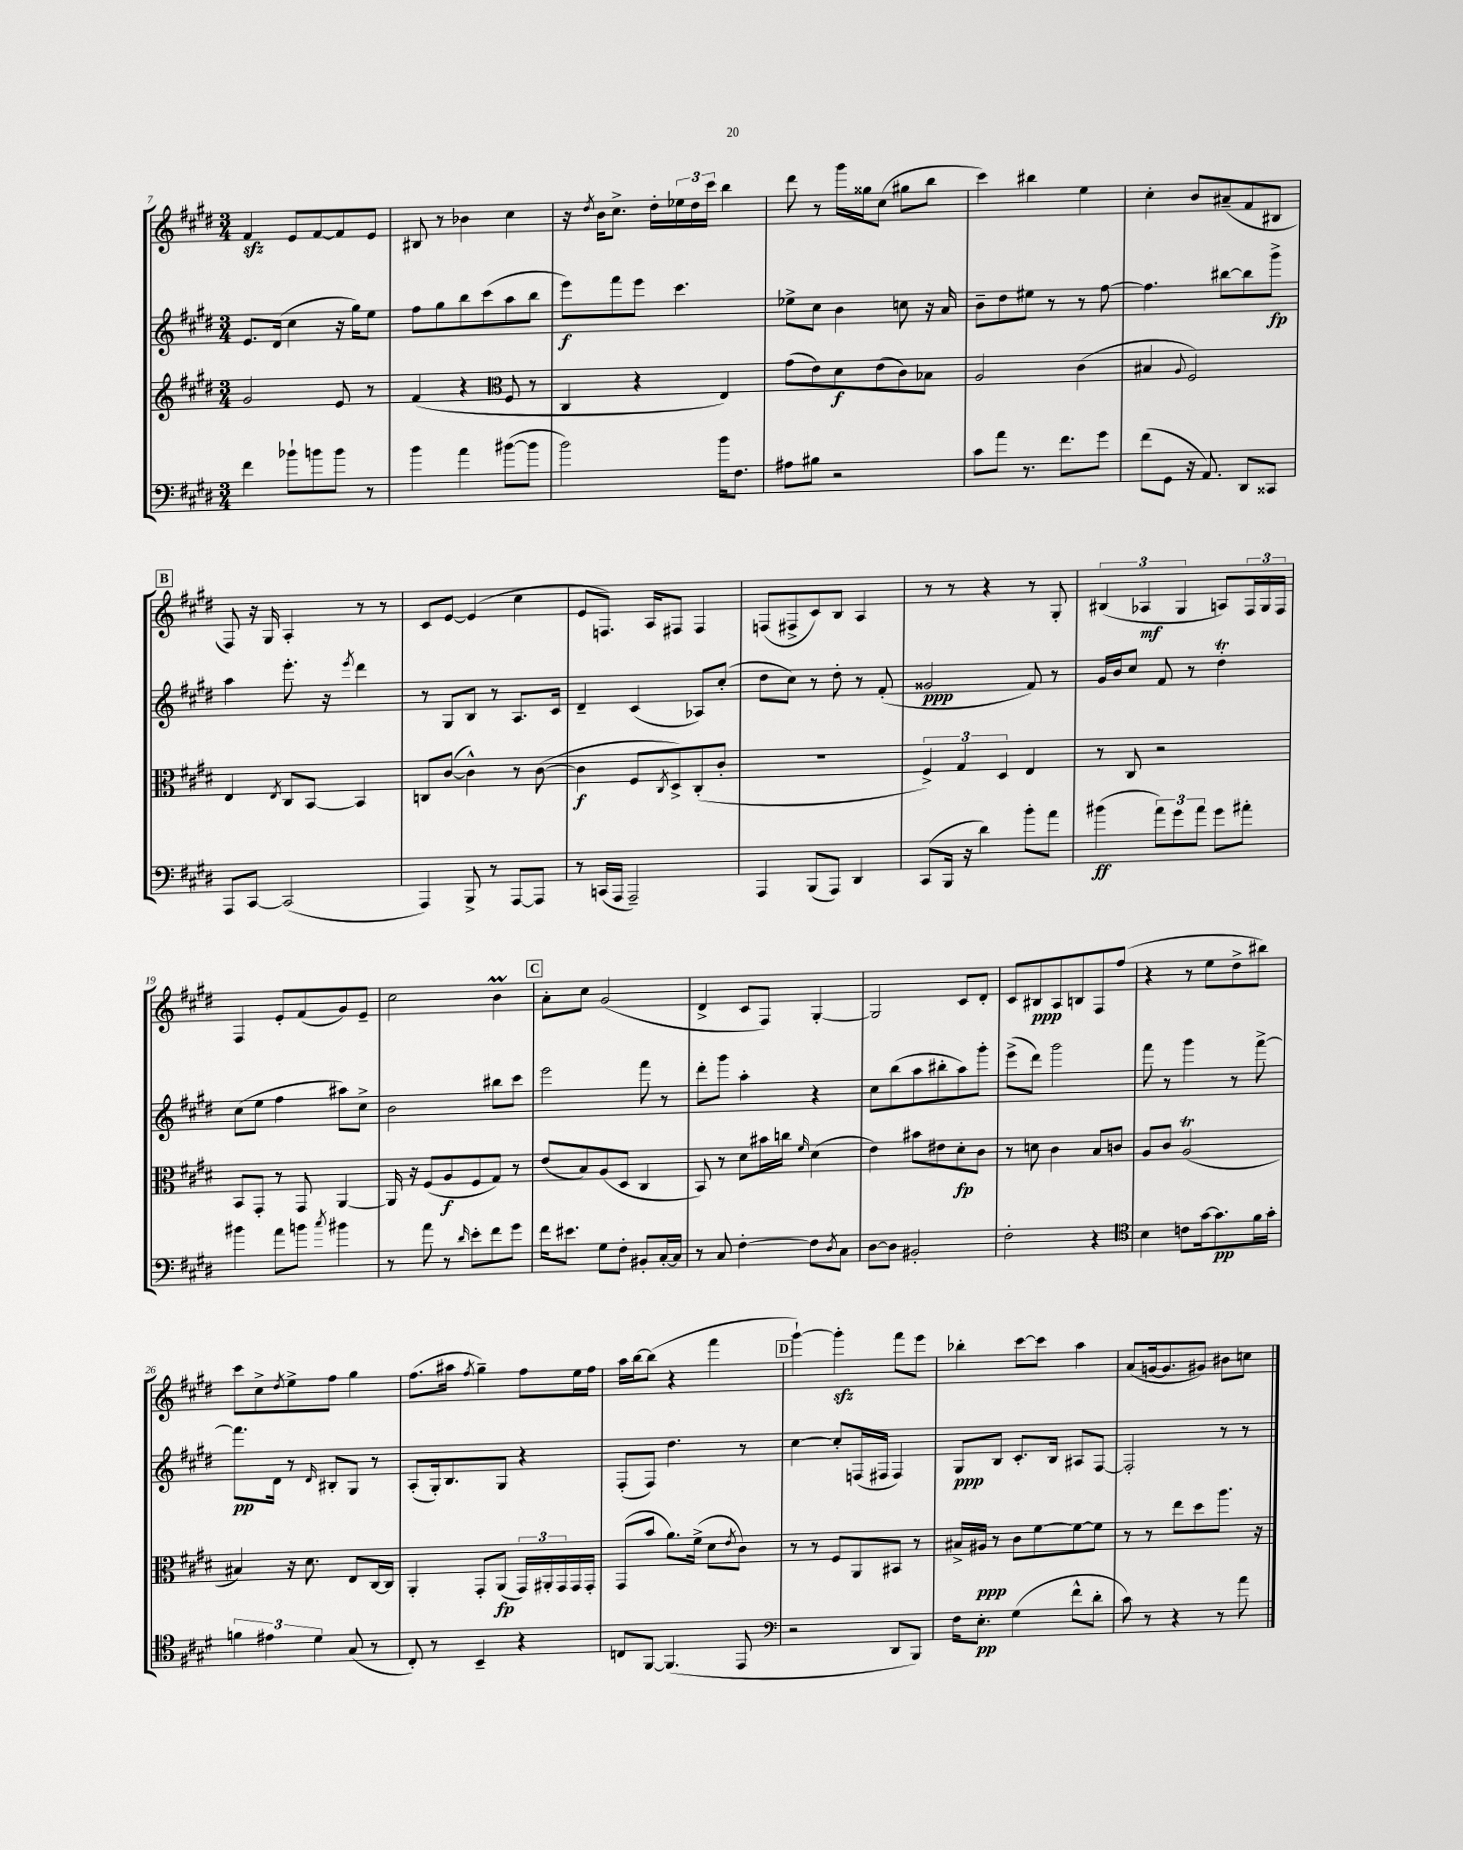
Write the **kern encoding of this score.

**kern	**kern	**kern	**kern
*staff4	*staff3	*staff2	*staff1
*clefF4	*clefG2	*clefG2	*clefG2
*k[f#c#g#d#]	*k[f#c#g#d#]	*k[f#c#g#d#]	*k[f#c#g#d#]
*M3/4	*M3/4	*M3/4	*M3/4
4f#\	2g#/	8.e/L	4f#/
.	.	(16d#/Jk	.
8b-`\L	.	4cc#\	8e/L
8b\	.	.	[8f#/
8b\J	8e/	16r	8f#/]
.	.	16gg#\LK)	.
8r	8r	8ee\J	8e/J
=	=	=	=
4b\	(4f#/	8ff#\L	8B#/
.	.	8gg#\	8r
4a\	4r	8bb\	4b-\
.	.	(8ccc#\	.
*	*clefC3	*	*
([8b#\L	8F#/	8aa\	4cc#\
8b#\]J	8r	8bb\J	.
=	=	=	=
2b\)	4C#/	8eee\L)	16r
.	.	.	8qdd#/
.	.	.	16b\LK
.	.	8fff#\	8.cc#^\J
.	4r	8eee\J	.
.	.	.	16dd#'\LL
.	.	4.ccc#\	24ee-\
.	.	.	24dd#\
.	.	.	24ccc#\JJ
16b\LK	4E/)	.	4bb\
8.F#\J	.	.	.
=	=	=	=
8A#\L	(8g#\L	8ee-^\L	8ddd#\
8B#\J	8e\)	8cc#\J	8r
2r	8d#\	4b\	16ggg#\LL
.	.	.	16gg##\J
.	(8e\	.	(8cc#\J
.	8c#\)	8cc\	8gg#\L
.	8B-\J	16r	8bb\J
.	.	16a/	.
=	=	=	=
8c#\L	2A/	8b~\L	4ccc#\)
8a\J	.	8dd#\	.
8.r	.	8ee#\J	4bb#\
.	.	8r	.
8.f#\L	.	.	.
.	(4c#\	8r	4ee\
8g#\J	.	[8ff#\	.
=	=	=	=
(8f#\L	4B#/	4.ff#\]	4cc#'\
8GG#\J	.	.	.
.	8qqA/	.	.
16r	2F#/)	.	8b/L
8.AA/)	.	.	.
.	.	[8bb#\L	(8a#~/
8DD#/L	.	8bb#\]	8f#/
8CC##/J	.	8ggg#^\J	8B#/J
=	=	=	=
8AAA/L	4E/	4aa\	8F#/)
[8CC#/J	.	.	16r
.	.	.	16G#/
.	8qE/	.	.
(2CC#/]	8C#/L	8.eee'\	4A'/
.	[8BB/J	.	.
.	.	16r	.
.	.	8qeee/	.
.	4BB/]	4ddd#\	8r
.	.	.	8r
=	=	=	=
4AAA/)	8C/L	8r	8c#/L
.	([8c#/J	8G#/L	[8e/J
8BBB^/	4c#^^\])	8B/J	(4e/]
8r	.	8r	.
[8AAA/L	8r	8.A/L	4cc#\
8AAA/]J	([8c#\	.	.
.	.	16c#/Jk	.
=	=	=	=
8r	4c#\]	4d#~/	8e/L
(16CC/LL	.	.	8.F/J)
16AAA/JJ	.	.	.
2AAA~/)	8F#/L	(4c#/	.
.	.	.	16A/LK
.	8qC#/	.	.
.	8D#^/)	.	8F#/J
.	(8C#'/	8A-/L)	4F#/
.	8c#'/J	(8cc#'/J	.
=	=	=	=
4AAA/	2.r	8dd#\L	(8F/L
.	.	8cc#\J)	8F#^/
(8BBB/L	.	8r	8c#/)
8AAA/J)	.	8dd#'\	8B/J
4DD#/	.	8r	4A/
.	.	(8f#'/	.
=	=	=	=
(8CC#/L	6F#^/)	2g##/	8r
16BBB/Jk	.	.	8r
.	6G#/	.	.
16r	.	.	.
4d#\)	.	.	4r
.	6D#/	.	.
8b'\L	4E/	8f#/)	8r
8a\J	.	8r	8G#'/
=	=	=	=
(4b#\	8r	16g#/LL	(6B#/
.	.	16b/J	.
.	8C#/	8cc#/J	.
.	.	.	6A-/
12a\L)	2r	8f#/	.
12g#\	.	.	6G#/
.	.	8r	.
12a\J	.	.	.
8g#\L	.	4dd#'\	8A/L)
8a#'\J	.	.	24F#/L
.	.	.	24G#/
.	.	.	24F#/JJ
=	=	=	=
4b#\	8BB/L	(8cc#\L	4F#/
.	8GG#'/J	8ee\J	.
8a\L	8r	4ff#\	8e'/L
8b\J	8GG#/	.	(8f#/
8qcc#/	.	.	.
4b#\	[4AA/	8aa#\L)	8g#/)
.	.	8cc#^\J	8e~/J
=	=	=	=
8r	16AA/]	2b\	2cc#\
.	16r	.	.
8a\	(8F#/L	.	.
8r	8A/	.	.
16qqd#/	.	.	.
8e'\L	8F#/	.	.
8f#\	8G#/J)	8bb#\L	4b\
8g#\J	8r	8ccc#\J	.
=	=	=	=
16f#\LK	(8e/L	2eee\	8a'\L
8.e#\J	.	.	.
.	8B/)	.	8cc#\J
8G#\L	(8A/	.	(2g#/
8F#'\J	8D#/J	.	.
8BB#'/L	4C#/	8fff#\	.
[16C#'/L	.	8r	.
16C#/]JJ	.	.	.
=	=	=	=
8r	8BB/)	8ddd#'\L	4d#^/
8C#/	8r	8ggg#\J	.
[4F#'\	8d#\L	4aa'\	8c#/L
.	16b#\L	.	8F#/J)
.	16cc\JJ	.	.
.	16qqf#/	.	.
8F#\]L	(4d#\	4r	[4G#'/
8qD#/	.	.	.
8C#\J	.	.	.
=	=	=	=
[8D#\L	4e\)	8cc#\L	2G#/]
8D#\]J	.	(8bb\	.
2BB#'/	8b#\L	8aa\	.
.	8e#\	8bb#'\	.
.	8d#'\	8aa\)	8c#/L
.	8c#\J	8ggg#'\J	8d#'/J
=	=	=	=
2F#'\	8r	(8eee^\L	8c#/L
.	8d\	8ddd#\J)	8B#/
.	4c#\	2ggg#\	8A/
.	.	.	8B/
4r	8B/L	.	8F#/
.	8c/J	.	(8ff#/J
=	=	=	=
*clefC4	*	*	*
4B\	8A/L	8fff#\	4r
.	8c#/J	8r	.
8c\L	(2A/	4ggg#\	8r
[16g#\k	.	.	8ee\L
8.g#\]	.	.	.
.	.	8r	8dd#^\
16f#\L	.	[8fff#^\	8bb#\J)
16g#'\JJ	.	.	.
=	=	=	=
6f\	4B#/)	8.fff#\]L	8ccc#\L
.	.	.	8cc#^\
6e#\	.	.	.
.	.	16d#\Jk	.
.	.	.	8qdd#/
.	16r	8r	8ee^\
.	8.d#\	.	.
6d#\	.	.	.
.	.	16qqd#/	.
.	.	8B#'/L	8ff#\J
(8G#/	8E/L	8G#/J	4gg#\
8r	[16C#/L	8r	.
.	16C#/]JJ	.	.
=	=	=	=
8C#'/)	4AA'/	(8A'/L	(8.ff#\L
8r	.	16G#'/k)	.
.	.	8.B/	16aa#\Jk
.	.	.	8qff#/
4BB~/	8GG#'/L	.	4gg#~\)
.	(8AA/J	8G#/J	.
4r	24GG#/LL)	4r	8ff#\L
.	24AA#'/	.	.
.	24GG#/	.	.
.	16GG#/	.	16ee\L
.	16GG#'/JJ	.	16ff#\JJ
=	=	=	=
8C/L	(8GG#/L	(8F#'/L	16aa\LL
.	.	.	[16bb\J
[8FF#/J	8b/J	8F#/J)	(8bb\]J
(4.FF#/]	8.a\L)	4.dd#\	4r
.	(16f#^\Jk	.	.
.	8d#\L	.	4fff#\
.	8qe/	.	.
8EE/	8c#\J)	8r	.
=	=	=	=
*clefF4	*	*	*
2r	8r	[4cc#\	[4ggg#`\)
.	8r	.	.
.	8F#/L	8cc#'/]L	4ggg#'\]
.	8AA/	(16F/L	.
.	.	16F#/JJ	.
8DD#/L	8BB#/J	4F#/)	8fff#\L
8BBB/J)	8r	.	8eee\J
=	=	=	=
16F#\LK	16B#^/LL	8G#/L	4bb-'\
8.E'\J	16A#/JJ	.	.
.	8r	8B/J	.
(4G#\	8c#\L	8.c#'/L	[8ccc#\L
.	[8f#\	.	8ccc#\]J
.	.	16B/Jk	.
8f#^^\L	8f#\_	8A#/L	4aa\
8d#'\J	8f#\]J	[8F#/J	.
=	=	=	=
8c#\)	8r	2F#'/]	(8a/L
8r	8r	.	[16g/k
.	.	.	8.g/]
4r	8ee\L	.	.
.	8dd#\	.	8g#/J)
8r	8.aa\J	8r	8b#\L
8a\	.	8r	8cc\J
.	16r	.	.
==	==	==	==
*-	*-	*-	*-
